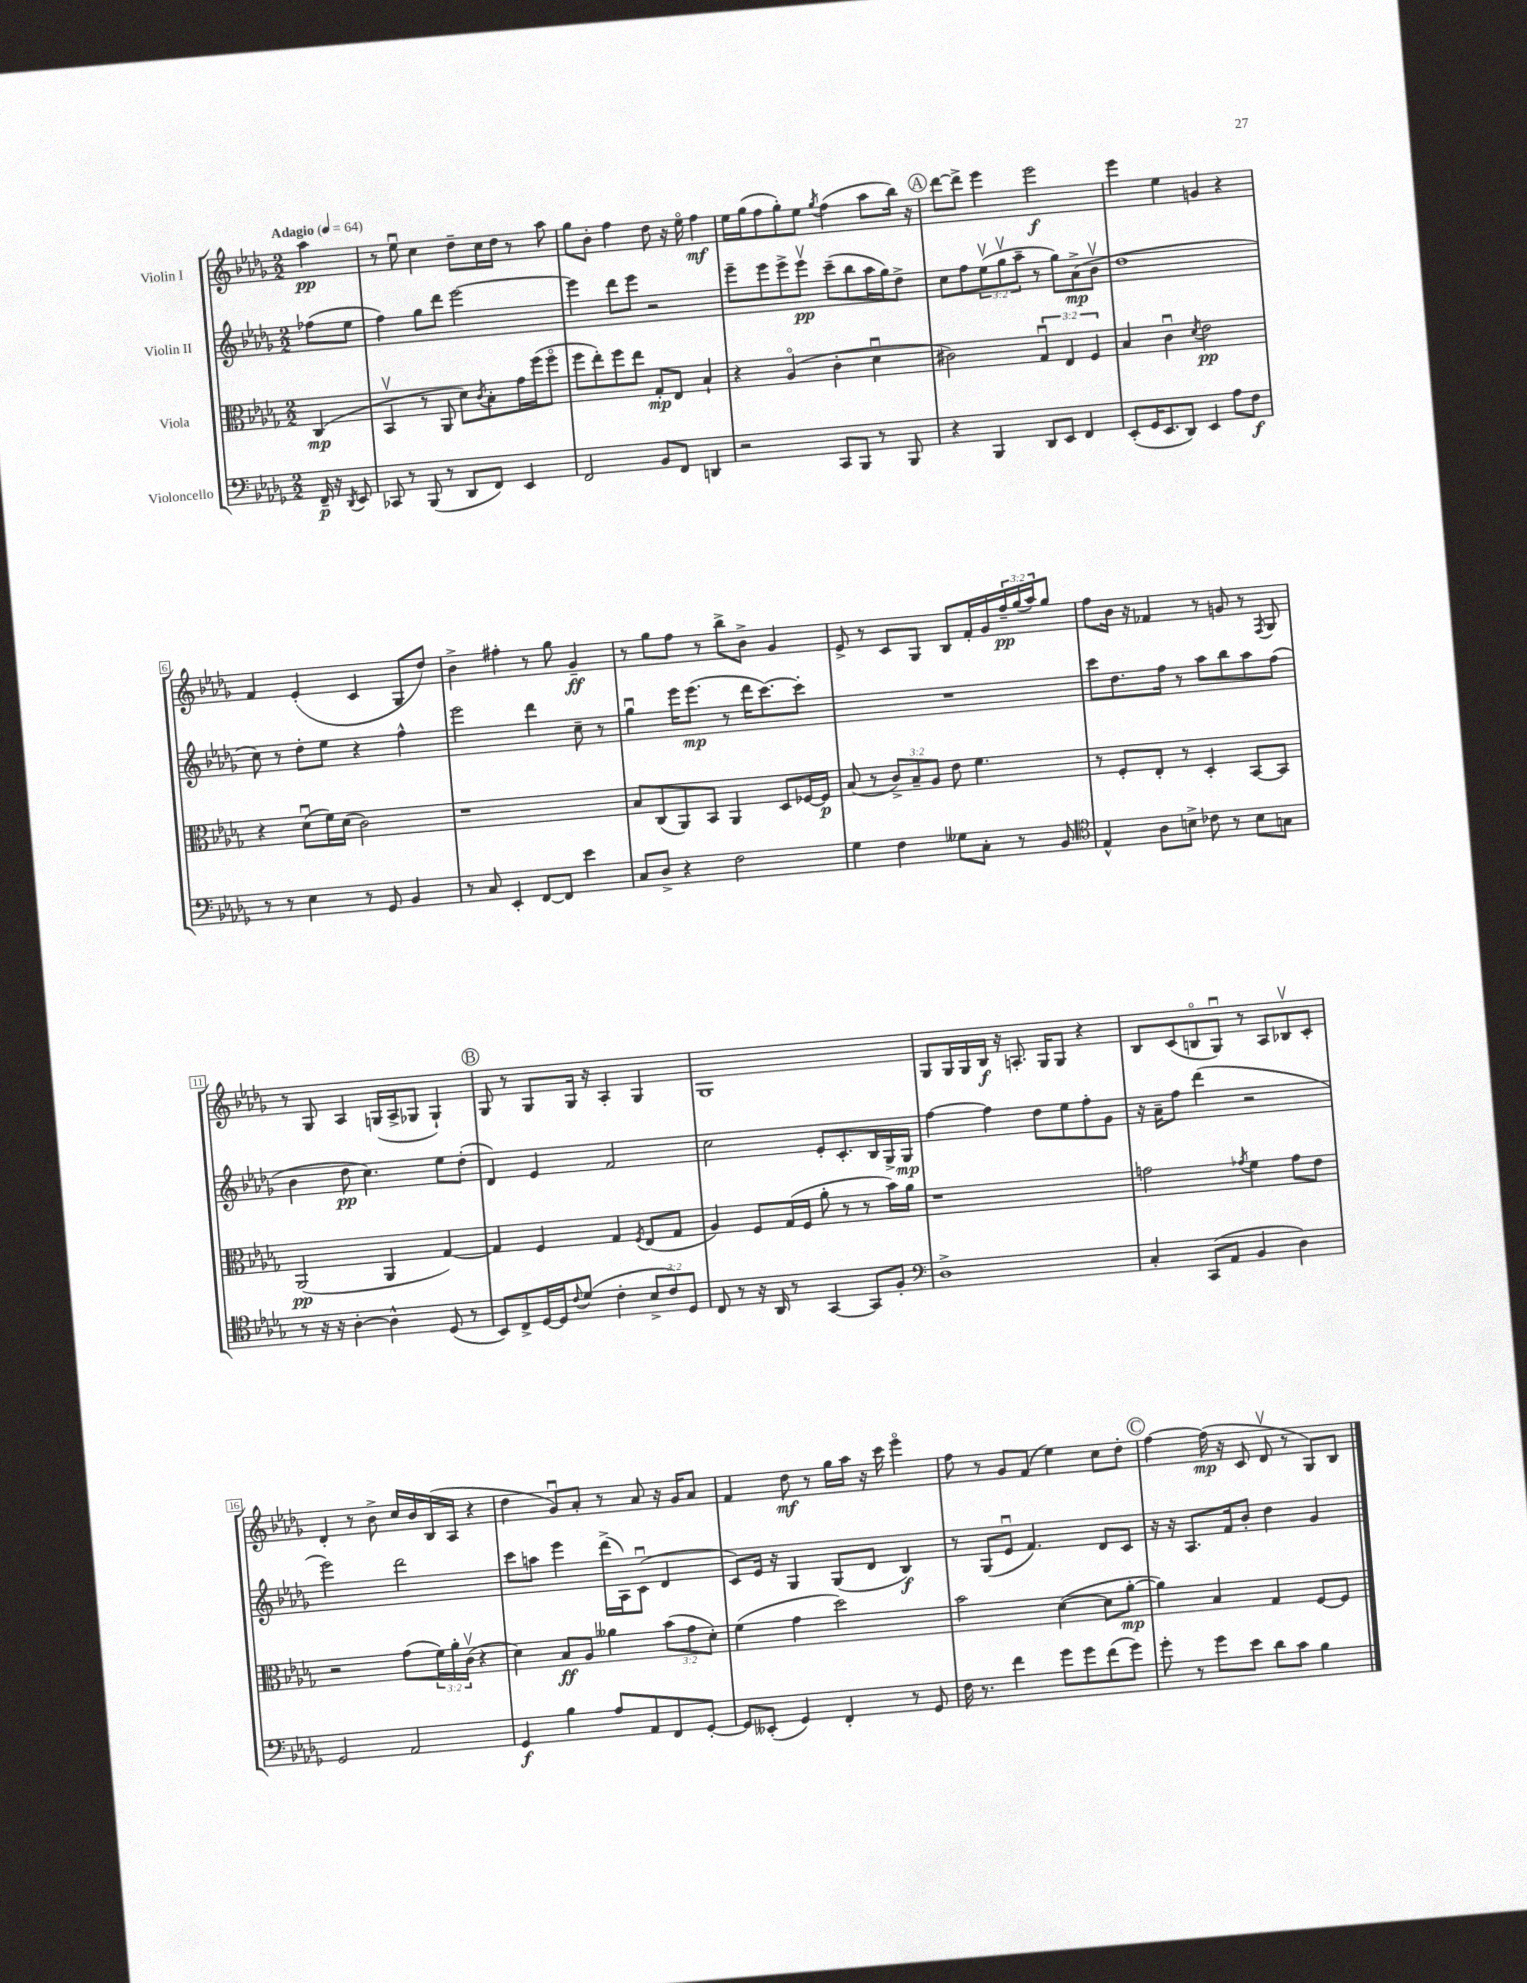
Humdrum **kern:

**kern	**kern	**kern	**kern
*staff4	*staff3	*staff2	*staff1
*clefF4	*clefC3	*clefG2	*clefG2
*k[b-e-a-d-g-]	*k[b-e-a-d-g-]	*k[b-e-a-d-g-]	*k[b-e-a-d-g-]
*M2/2	*M2/2	*M2/2	*M2/2
*MM64	*MM64	*MM64	*MM64
16FF~/	(4C/	(8ff-\L	4aa-\
16r	.	.	.
8qDD-/	.	.	.
8EE-/	.	8ee-\J	.
=	=	=	=
8CC-/	4BB-v/	4ff\)	8r
8r	.	.	8ee-u\
(8BBB-/	8r	8gg-\L	4cc\
8r	8AA-/	8ddd-\J	.
8DD-/L	8d-\L)	[2eee-\	8dd-~\L
.	8qc/	.	.
8FF/J)	8B-'\	.	16cc\L
.	.	.	16dd-\JJ
4EE-/	16g-\L	.	8r
.	(16ff\J	.	.
.	8ffo\J	.	8aa-\
=	=	=	=
2FF/	8ff\L	4eee-\]	8gg-\L
.	8ee-'\)	.	8b-'\J
.	8ff\	8ddd-\L	4ff\
.	8ee-\J	8eee-\J	.
8BB-/L	8G-'/L	2r	8dd-\
8FF/J	8E-/J	.	16r
.	.	.	16ee-o\
4DD/	4B-`/	.	4ff\
=	=	=	=
2r	4r	8eee-~\L	16ee-\LL
.	.	.	(16gg-\J
.	.	8eee-\	8ff\
.	(4A-o/	8eee-^\	8gg-'\)
.	.	8eee-v\J	8ee-\J
.	.	.	8qgg-/
8CC/L	4c'\	(8ccc~\L	(4ff\
8BBB-/J	.	8bb-\	.
8r	4d-u\	16aa-\L	8aa-\L
.	.	16gg-\J)	.
8BBB-/	.	8dd-^\J	16bb-\Jk)
.	.	.	16r
=	=	=	=
4r	2c#\)	8cc\L	[8ddd-\L
.	.	8ff\	8ddd-^\]J
4BBB-/	.	(12ee-v\	4eee-\
.	.	12gg-v\	.
.	.	12aa-~\J	.
8DD-/L	6G-u/	8r	2eee-\
8EE-/J	.	8gg-\L)	.
.	6E-/	.	.
4FF/	.	(8a-^\	.
.	6F/	.	.
.	.	8b-v\J	.
=	=	=	=
(8EE-'/L	4B-/	1dd-	4eee-\
16GG-/K	.	.	.
8.EE-/	.	.	.
.	4cu\	.	4ee-\
8DD-/J)	.	.	.
.	8qd-/	.	.
4EE-/	2e-\	.	4g/
8A-\L	.	.	4r
8F\J	.	.	.
=	=	=	=
8r	4r	8cc\)	4f/
8r	.	8r	.
4E-\	(8d-u\L	8dd-'\L	(4e-'/
.	16f\L)	8ee-\J	.
.	(16d-\JJ	.	.
8r	2c\)	4r	4c/
8GG-/	.	.	.
4BB-/	.	4ff^^\	8G-/L
.	.	.	8dd-/J)
=	=	=	=
8r	1r	2eee-\	4b-^\
8C/	.	.	.
4EE-'/	.	.	4ff#'\
[8FF/L	.	4ddd-\	8r
8FF/]J	.	.	8gg-\
4e-\	.	8cc~\	4g-~/
.	.	8r	.
=	=	=	=
8C/L	8B-/L	4gg-u\	8r
8D-^/J	(8C/	.	8gg-\L
4r	8AA-/)	16eee-\LK	8ff\J
.	.	(8.eee-\J	.
.	8BB-/J	.	8r
2F\	4AA-/	8r	8bb-^\L
.	.	16ddd-\LK	8b-^\J
.	.	[8.ccc\)	.
.	8D-/L	.	4g-/
.	[16F-/L	8ccc'\]J	.
.	16F-/]JJ	.	.
=	=	=	=
4G-\	(8B-/	1r	8e-^/
.	8r	.	8r
4F\	12c^/L)	.	8c/L
.	12B-~/	.	.
.	.	.	8G-/J
.	12A-/J	.	.
8G--\L	8e-\	.	8B-/L
8C'\J	4.f\	.	16f'/L
.	.	.	16g-/
8r	.	.	24ff~/
.	.	.	(24gg-/
.	.	.	24aa-/J)
8BB-/	.	.	8gg-/J
=	=	=	=
*clefC4	*	*	*
4E-^^/	8r	8ccc\L	8ff\L
.	8F'/L	8.dd-\	16b-\Jk
.	.	.	16r
8A-\L	8E-'/J	.	4f-/
.	.	16ff\Jk	.
8B^\J	8r	8r	.
8c-\	4D-'/	8aa-\L	8r
8r	.	8bb-\	8g/
8B\L	[8BB-/L	8aa-\	8r
.	.	.	8qF/
8G\J	8BB-/]J	(8ff\J	8G-/
=	=	=	=
8r	(2AA-/	4b-\	8r
16r	.	.	8G-/
16r	.	.	.
[4A-'\	.	8dd-\	4A-/
.	.	4.cc\)	.
4A-^^\]	4AA-/	.	(16G/LL
.	.	.	16A-^/J
.	.	.	8G-/J
(8D-/	[4G-/)	8ee-\L	4G-`/)
8r	.	(8dd-'\J	.
=	=	=	=
8BB-/L)	4G-/]	4d-/)	8G-/
8C^/	.	.	8r
[16D-/L	4F/	4e-/	8G-/L
16D-/]J	.	.	.
8qqc/	.	.	.
(8d-/J	.	.	16G-/Jk
.	.	.	16r
4c'\	4G-/	2f/	4A-'/
.	8qF/	.	.
12B-^/L	(8E-/L	.	4G-/
12c/)	.	.	.
.	8G-/J	.	.
12D-/J	.	.	.
=	=	=	=
8C/	4A-/)	2cc\	1G-
8r	.	.	.
16r	8F/L	.	.
16AA-/	.	.	.
8r	(16G-/L	.	.
.	16F/JJ	.	.
[4GG-/	8a-'\	8e-'/L	.
.	8r	8.c'/	.
8GG-/]L	8r	.	.
.	.	16B-/L	.
8F'/J	16b-\LL)	16G-^/	.
.	16a-\JJ	16G-/JJ	.
=	=	=	=
*clefF4	*	*	*
1D-^	1r	[4ff\	8G-/L
.	.	.	16G-/L
.	.	.	16G-/
.	.	4ff\]	16B-/JJ
.	.	.	16r
.	.	.	8.A'/
.	.	8dd-\L	.
.	.	.	16G-/LK
.	.	8ee-\	8G-/J
.	.	8ff'\	4r
.	.	8g-\J	.
=	=	=	=
4C'/	2g\	16r	8B-/L
.	.	16a-~\LK	.
.	.	8ff\J	(8c/
(8CC/L	.	(4ddd-\	8Bo/
8AA-/J	.	.	8G-u/J)
.	8qg-/	.	.
4BB-/	4f\	2r	8r
.	.	.	8A-/L
4D-\)	8g-\L	.	8B-v/
.	8e-\J	.	8c'/J
=	=	=	=
2GG-/	2r	2eee-\)	4d-'/
.	.	.	8r
.	.	.	8b-^\
2AA-/	(8g-\L	2ddd-\	16cc/LL
.	.	.	16b-/
.	24f\L)	.	(16B-/
.	24a-'\	.	.
.	.	.	16A-/JJ
.	(24cv\JJ	.	.
.	4r	.	4r
=	=	=	=
4GG-/	4d-\)	8ccc\L	4dd-\
.	.	8aa\J	.
4B-\	8B-/L	4eee-\	8g-u/L)
.	8A-/J	.	8a-'/J
8A-/L	4a--\	(16ddd-^\LL	8r
.	.	16A-\J)	.
8AA-/	.	(8cu\J	8a-/
8FF/	(12b-\L	4d-/	16r
.	.	.	16g-/LK
.	12g-\	.	.
[8GG-'/J	.	.	8a-/J
.	12d-'\J)	.	.
=	=	=	=
8GG-/]L	(4f\	8c/L)	4f/
(8EE--'/J	.	16e-/Jk	.
.	.	16r	.
4GG-/)	4g-\	4G-/	8dd-\
.	.	.	8r
4FF'/	2dd-\)	(8G-/L	16gg-\LL
.	.	.	16aa-\JJ
.	.	8d-/J	16r
.	.	.	16ccc\
8r	.	4B-/)	4eee-o\
8GG-/	.	.	.
=	=	=	=
16F\	2b-\	8r	8ff\
8.r	.	.	.
.	.	(8G-/L	8r
4f\	.	8e-u/J	8g-/L
.	.	4.f/)	(8f/J
8g-\L	([4d-\	.	4ee-\)
8g-\	.	.	.
(8f\	8d-\]L	8d-/L	8cc\L
8g-\J)	[8a-'\J	8c/J	8dd-'\J
=	=	=	=
8g-'\	4a-\])	16r	[4ff\
.	.	16r	.
8r	.	8.A-/L	.
8g-\L	4B-/	.	(16ff\]
.	.	16f/k	16r
8e-\J	.	8b-'/J	8c/
8d-\L	4G-/	4dd-\	8d-v/
8c\J	.	.	8r
4B-\	[8F/L	4g-/	8G-/L)
.	8F/]J	.	8B-/J
==	==	==	==
*-	*-	*-	*-
